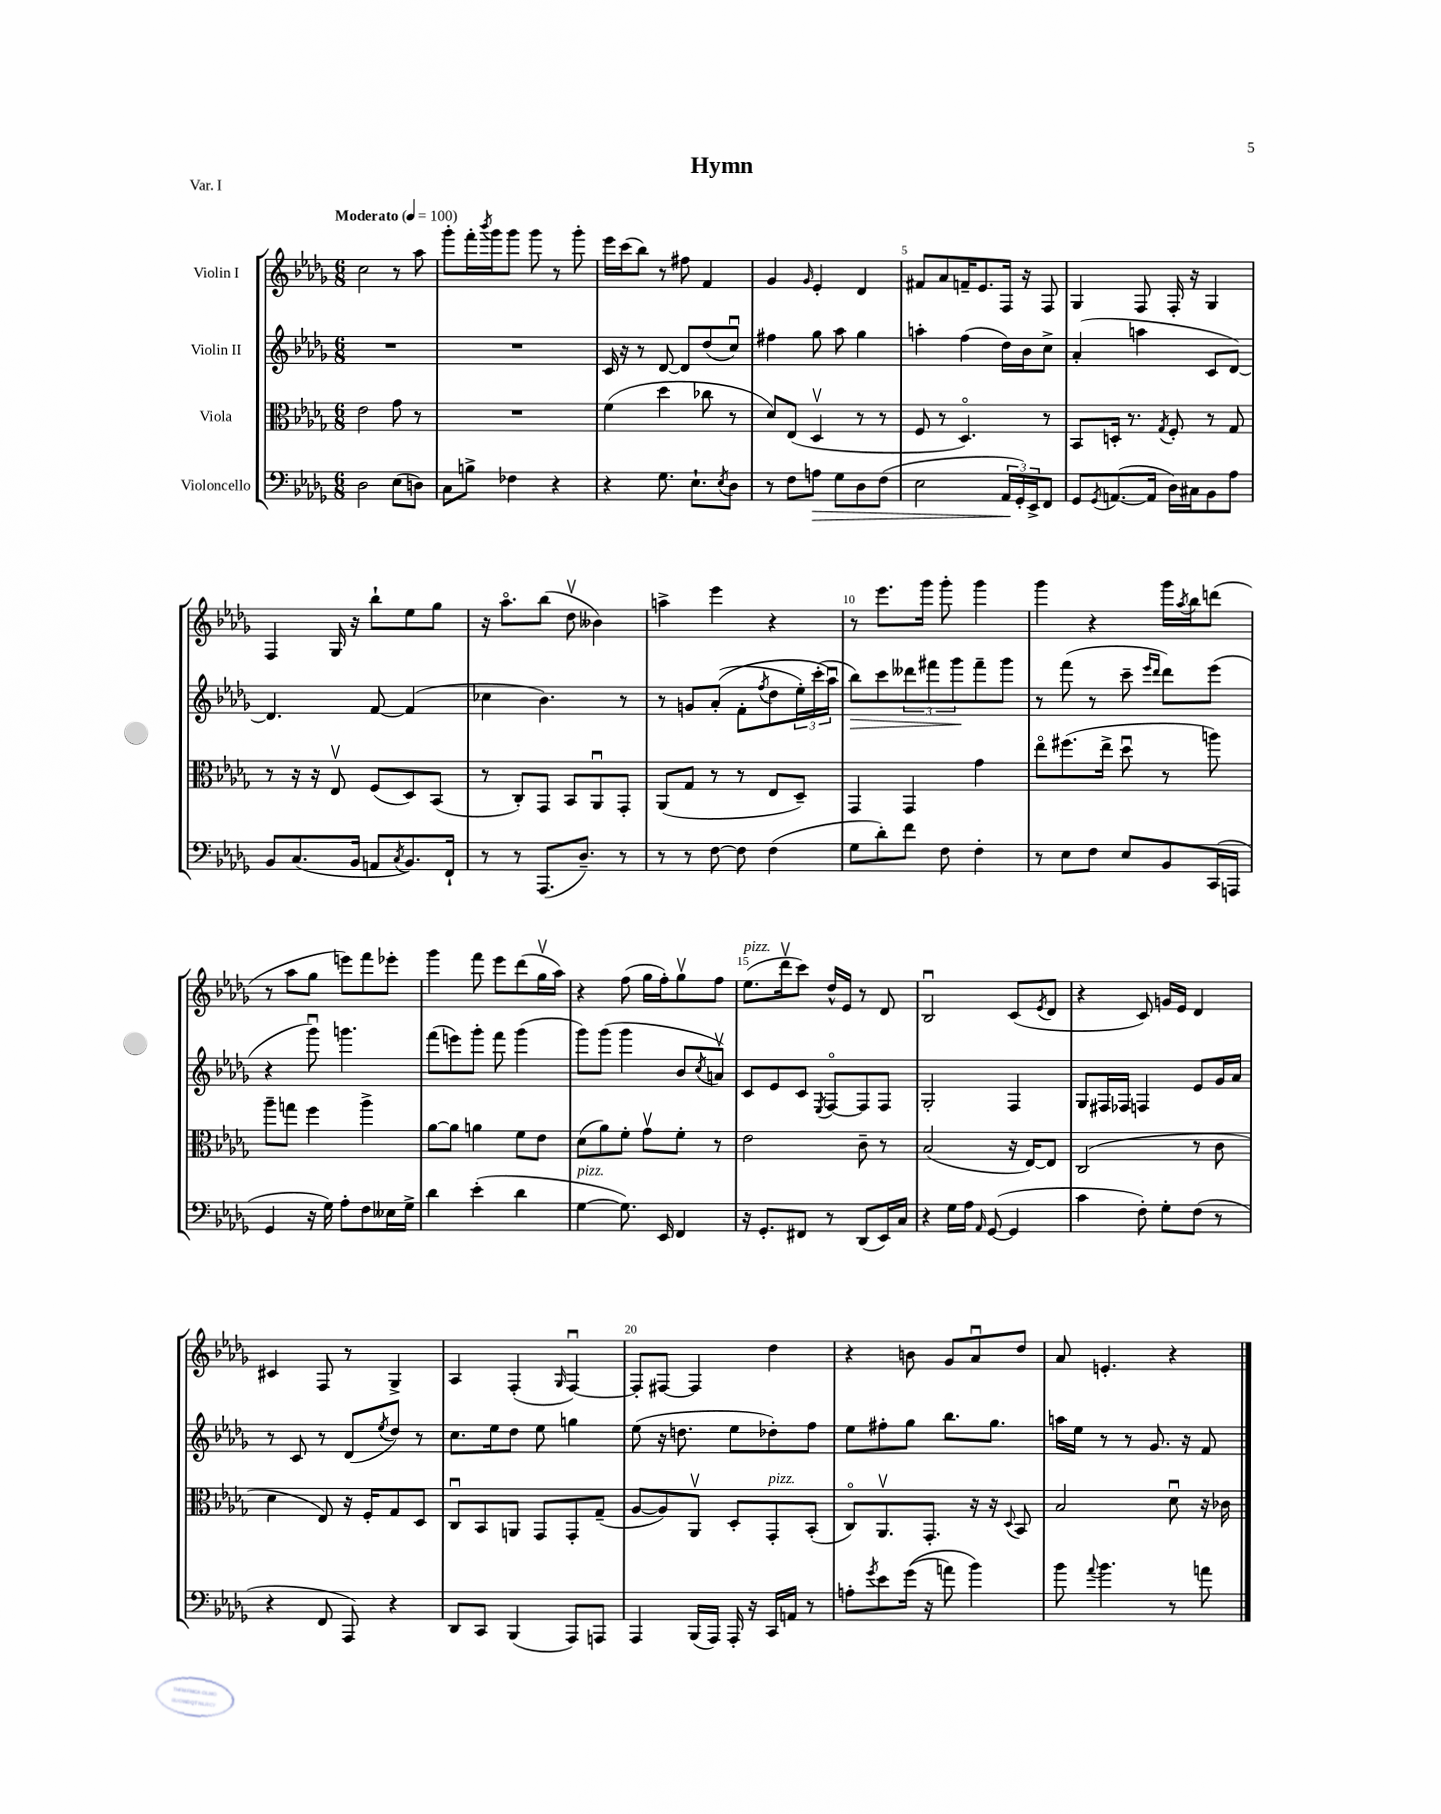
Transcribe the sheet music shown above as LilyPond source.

\header { title = "Hymn" piece = "Var. I" }
<<
\new StaffGroup <<
\new Staff = "s0" \with { instrumentName = "Violin I" } {
    \clef treble \key des \major \numericTimeSignature \time 6/8 \tempo "Moderato" 4 = 100
    c''2 r8 aes''8 |
    ges'''8-. f'''16-. \acciaccatura { bes'''8 } ges'''16 ges'''8 ges'''8 r8 ges'''8-. |
    ees'''16 c'''16( bes''8) r8 fis''8 f'4 |
    ges'4 \grace { ges'16 } ees'4-. des'4 |
    fis'8 aes'8 f'16-- ees'8. f16 r16 f8 |
    ges4 f8 f16-. r16 ges4 |
    f4 ges16 r16 bes''8-! ees''8 ges''8 |
    r16 aes''8.\flageolet bes''8( des''8\upbow beses'4) |
    a''4-> ees'''4 r4 |
    r8 ees'''8. ges'''16 ges'''8-. ges'''4 |
    ges'''4 r4 ges'''16 \acciaccatura { aes''8 } bes''16 d'''8( |
    r8 aes''8 ges''8 e'''8) f'''8 ees'''8-. |
    ges'''4 f'''8 ees'''8 des'''8( ges''16\upbow aes''16) |
    r4 f''8( ges''16 f''16-.) ges''8\upbow f''8 |
    ees''8.^\markup { \italic "pizz." }( des'''16\upbow c'''8) des''16-^ ees'16 r8 des'8 |
    bes2\downbow c'8( \acciaccatura { ees'8 } des'8 |
    r4 c'8) g'16 ees'16 des'4 |
    cis'4 f8 r8 ges4-> |
    aes4 f4-.( \grace { ges16 } f4~\downbow) |
    f8-. fis8~ fis4 des''4 |
    r4 b'8 ges'8 aes'8\downbow des''8 |
    aes'8 e'4.-. r4 \bar "|." |
}
\new Staff = "s1" \with { instrumentName = "Violin II" } {
    \clef treble \key des \major \numericTimeSignature \time 6/8
    R2. |
    R2. |
    c'16 r16 r8 des'8~ des'8 des''8( c''8\downbow) |
    fis''4 ges''8 aes''8 ges''4 |
    a''4-. f''4( des''16) bes'16 c''8-> |
    aes'4-.( a''4 c'8 des'8~) |
    des'4. f'8~ f'4( |
    ces''4 bes'4.) r8 |
    r8 g'8 aes'8-.(\( f'8-. \acciaccatura { f''8 } des''8 \tuplet 3/2 { ees''16-.) c'''16-.( aes''16\downbow\) } |
    bes''8\>) c'''8 \tuplet 3/2 { deses'''8 fis'''8 ges'''8\! } fis'''8-- ges'''8 |
    r8 f'''8( r8 c'''8-- \grace { ees'''16 des'''16 } des'''8) ees'''8( |
    r4 ges'''8\downbow) g'''4. |
    f'''8( e'''8) ges'''8-. f'''8 ges'''4( |
    ges'''8) ges'''8( ges'''4 bes'8 \acciaccatura { c''8 } a'8\upbow) |
    c'8 ees'8 c'8 \acciaccatura { ees8 } f8~\flageolet f8 f8 |
    ges2-. f4 |
    ges8 fis16 fes16 f4 ees'8 ges'16 aes'16 |
    r8 c'8 r8 des'8( \acciaccatura { ees''8 } des''8) r8 |
    c''8. ees''16 des''8 ees''8 g''4 |
    ees''8( r16 d''8. ees''8 des''8-.) f''8 |
    ees''8 fis''8-. ges''8 bes''8. ges''8. |
    a''16 ees''16 r8 r8 ges'8. r16 f'8 \bar "|." |
}
\new Staff = "s2" \with { instrumentName = "Viola" } {
    \clef alto \key des \major \numericTimeSignature \time 6/8
    ees'2 ges'8 r8 |
    R2. |
    f'4( des''4 ces''8 r8 |
    des'8) ees8( des4\upbow r8 r8 |
    f8 r8 des4.\flageolet) r8 |
    bes,8 d16-. r8. \acciaccatura { ges8 } f8-. r8 ges8 |
    r8 r16 r16 ees8\upbow f8( des8) bes,8( |
    r8 c8-.) ges,8 bes,8 aes,8\downbow ges,8-. |
    aes,8( ges8 r8 r8 ees8 des8--) |
    ges,4 ges,4 ges'4 |
    ees''8\flageolet fis''8.( ees''16-> des''8\downbow r8 a''8) |
    aes''8-- g''8 f''4 aes''4-> |
    aes'8~ aes'8 a'4 f'8 ees'8 |
    des'8( aes'8) f'8-. ges'8\upbow f'8-. r8 |
    ees'2 c'8-- r8 |
    bes2( r16 ees16~) ees8 |
    c2( r8 c'8 |
    des'4 ees8) r16 f16-. ges8 des8 |
    c8\downbow bes,8 a,8 ges,8 ges,8-. ges8--( |
    aes8~ aes8) aes,8\upbow des8-. ges,8-.^\markup { \italic "pizz." } bes,8-.( |
    c8\flageolet) aes,8.\upbow ges,8.-. r16 r16 \appoggiatura { des8 } bes,8 |
    bes2 des'8\downbow r16 ces'16 \bar "|." |
}
\new Staff = "s3" \with { instrumentName = "Violoncello" } {
    \clef bass \key des \major \numericTimeSignature \time 6/8
    des2 ees8( d8) |
    c8 b8-> fes4 r4 |
    r4 ges8. ees8.-! \acciaccatura { ees8 } des8 |
    r8 f8 a8\> ges8 des8 f8( |
    ees2 \tuplet 3/2 { aes,16\! ges,16-.) ees,16-> } f,8 |
    ges,8 \acciaccatura { ges,8 } a,8.~( a,16 des16) cis16 bes,8 aes8 |
    bes,8 c8.( bes,16 a,8 \acciaccatura { c8 } bes,8.) f,16-! |
    r8 r8 aes,,8.( des8.--) r8 |
    r8 r8 f8~ f8 f4( |
    ges8 des'8-.) f'8 f8 f4-. |
    r8 ees8 f8 ees8 bes,8 c,16( a,,16 |
    ges,4 r16 ges16) aes8-. f8 eeses16 ges16-> |
    des'4 ees'4-.( des'4 |
    ges4~^\markup { \italic "pizz." } ges8.) ees,16 f,4 |
    r16 ges,8.-. fis,8 r8 des,8( ees,16) c16 |
    r4 ges16 aes16 \grace { aes,16 } ges,8~( ges,4 |
    c'4 f8-.) ges8-. f8( r8 |
    r4 f,8 aes,,8) r4 |
    des,8 c,8 bes,,4( aes,,8) a,,8 |
    aes,,4 bes,,16( aes,,16) aes,,16-. r16 c,16 a,16 r8 |
    a8-. \acciaccatura { ges'8 } ees'8 ges'16(\( r16 a'8) bes'4\) |
    bes'8 \appoggiatura { aes'8 } bes'4. r8 a'8 \bar "|." |
}
>>
>>
\layout { \context { \Score \override BarNumber.break-visibility = ##(#f #t #t) barNumberVisibility = #(every-nth-bar-number-visible 5) } }
